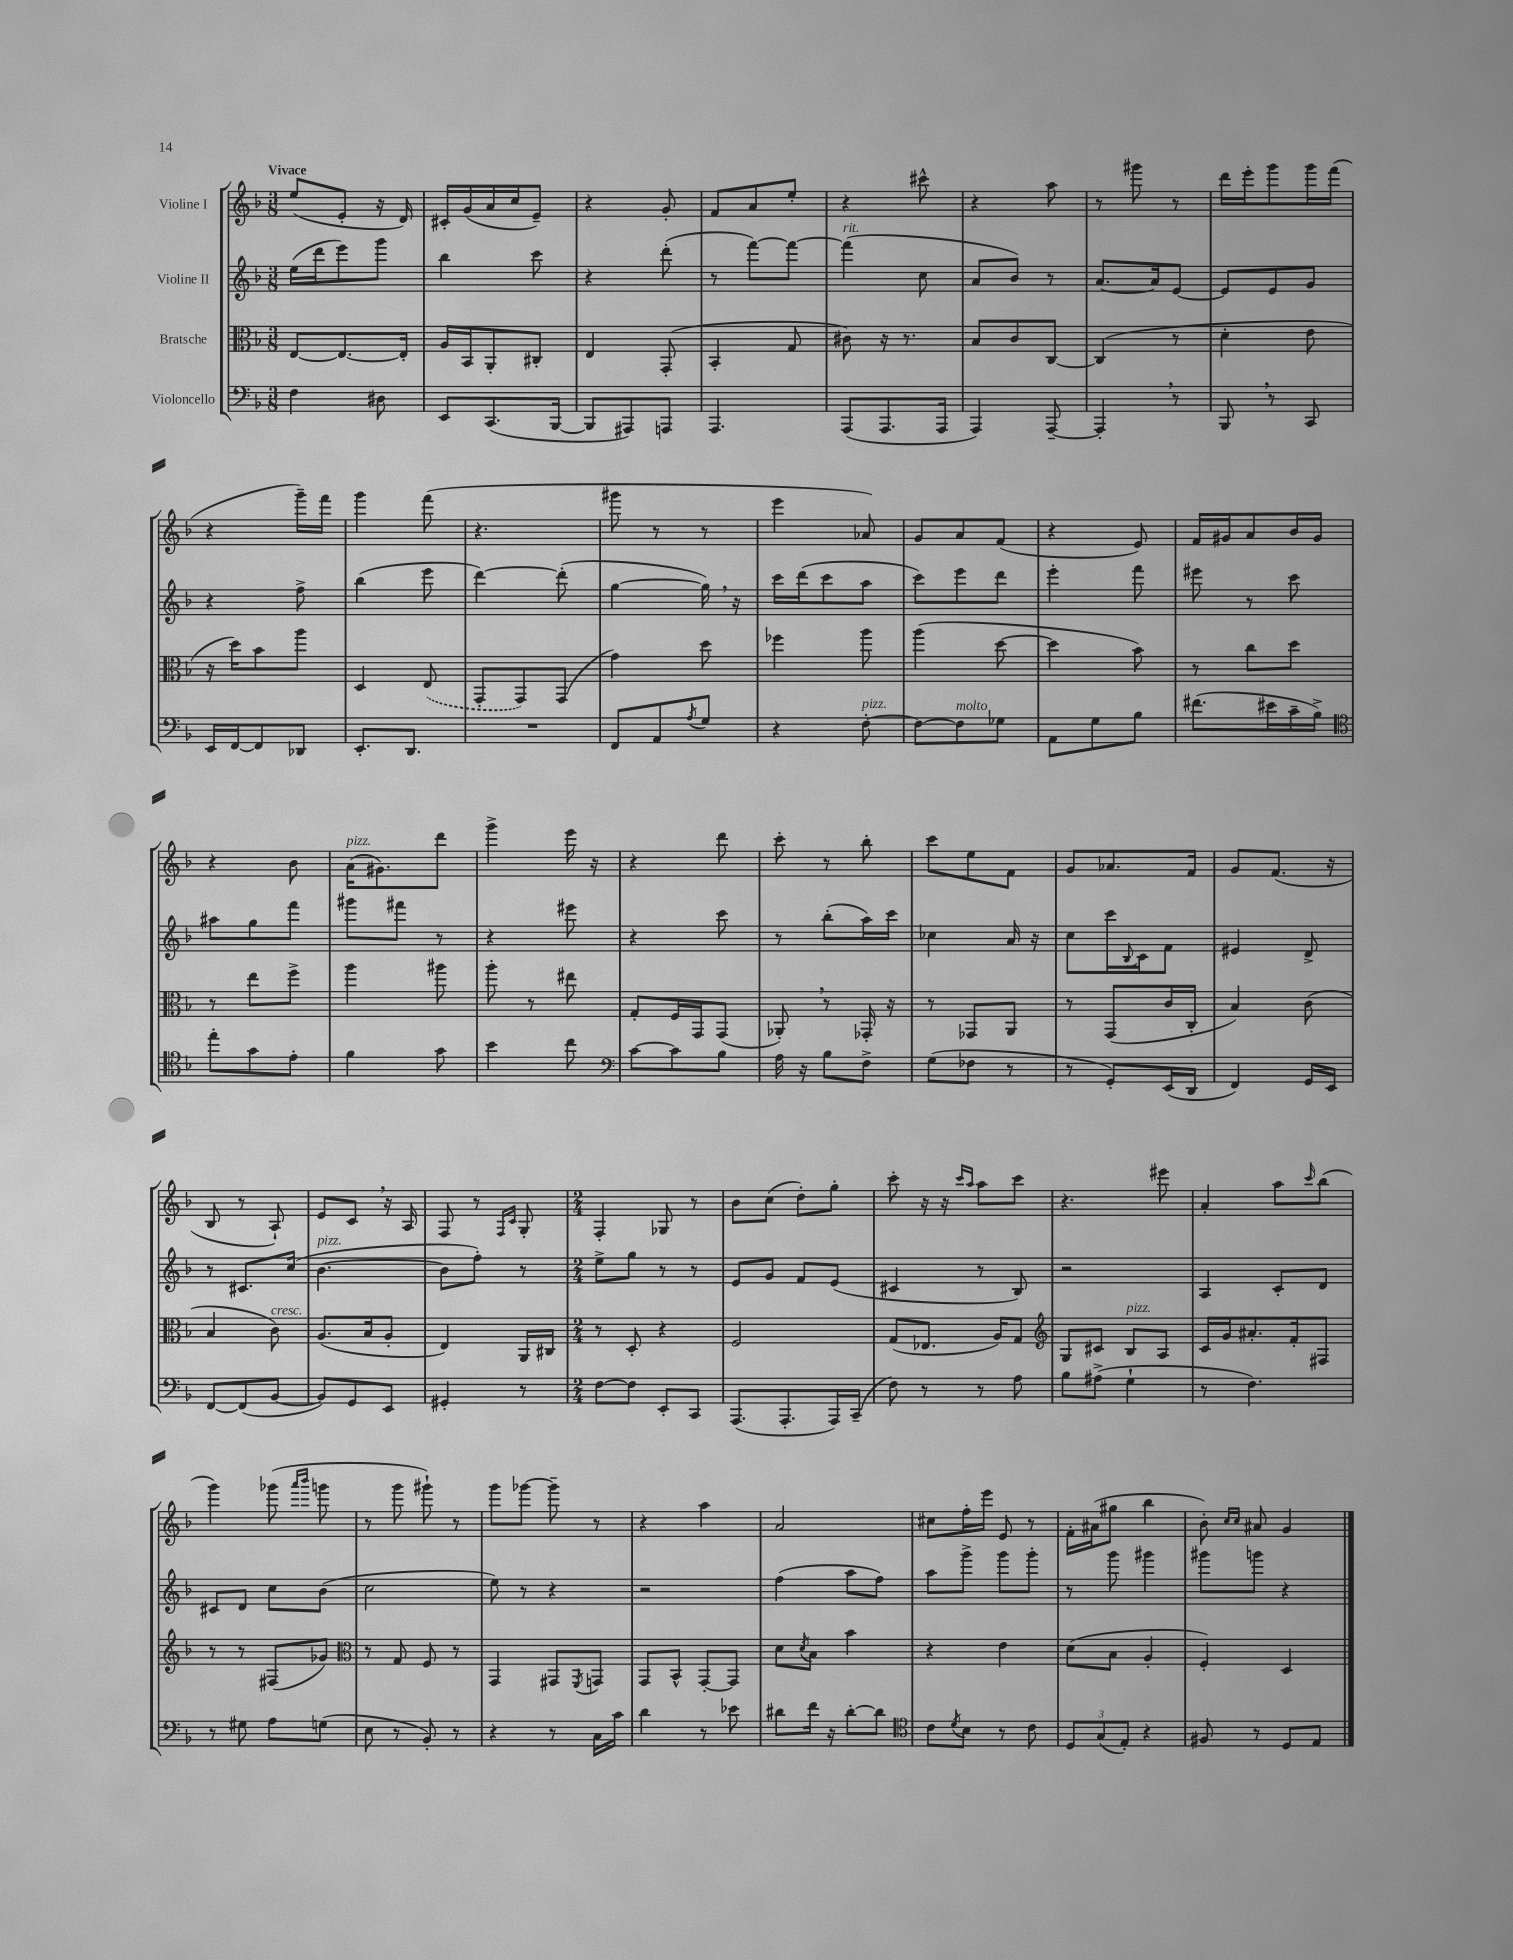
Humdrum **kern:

**kern	**kern	**kern	**kern
*part4	*part3	*part2	*part1
*staff4	*staff3	*staff2	*staff1
*I"Violoncello	*I"Bratsche	*I"Violine II	*I"Violine I
*clefF4	*clefC3	*clefG2	*clefG2
*k[b-]	*k[b-]	*k[b-]	*k[b-]
*M3/8	*M3/8	*M3/8	*M3/8
=1	=1	=1	=1
!	!	!	!LO:TX:a:B:t=Vivace
4F\	[8E/L	(16ee\LL	(8ee/L
.	.	16ddd\J	.
.	8.E/_	8eee\)	8e'/J
8D#X\	.	8ggg\J	16r
.	16E'/Jk]	.	16d/)
=2	=2	=2	=2
8EE/L	16A/LL	4bb-\	16c#X'/LL
.	16BB-/J	.	(16g/
(8.CC/	8AA'/	.	16a/
.	.	.	16cc/J
.	8C#X'/J	8ccc\	8e~/J)
[16BBB-/Jk	.	.	.
=3	=3	=3	=3
8BBB-/L]	4E/	4r	4r
8AAA#X/)	.	.	.
8AAAn/J	(8GG'/	(8ddd'\	8g'/
=4	=4	=4	=4
4.AAA/	4BB-'/	8r	8f/L
.	.	[8fff\L)	8a/
.	8G/	8fff\J_	8ee'/J
=5	=5	=5	=5
!	!	!LO:TX:a:i:t=rit.	!
(8AAA/L	8c#X\)	(4fff\]	4r
8.AAA/	16r	.	.
.	8.r	.	.
.	.	8cc\	8ccc#X^^\
16AAA/Jk	.	.	.
=6	=6	=6	=6
4AAA/)	8B-/L	8a/L	4r
.	8c/	8b-/J)	.
[8AAA~/	[8C/J	8r	8aa\
=7	=7	=7	=7
4AAA',/]	(4C/]	[8.a/L	8r
.	.	.	8ggg#X\
.	.	16a/k]	.
8r	8r	[8e/J	8r
=8	=8	=8	=8
8BBB-,/	4d'\	8e/L]	16ddd\LL
.	.	.	16eee'\J
8r	.	8e/	8ggg\
8CC/	8e\	8g/J	16ggg\L
.	.	.	(16fff\JJ
!!LO:LB:g=z
=9	=9	=9	=9
16EE/LL	16r	4r	4r
[16FF/J	16dd\KL)	.	.
8FF/]	8b-\	.	.
8DD-X/J	8aa\J	8ff^\	16ggg~\LL)
.	.	.	16fff\JJ
=10	=10	=10	=10
8.EE'/L	4D/	(4bb-\	4ggg\
8.DD/J	.	.	.
.	(8E/	8eee\	(8fff\
=11	=11	=11	=11
4.r	8GG'/L	[4ddd\)	4.r
.	8GG/)	.	.
.	(8GG/J	(8ddd'\]	.
=12	=12	=12	=12
8FF/L	4g\)	[4gg\	8ggg#X\
8AA/	.	.	8r
8qA/	.	.	.
8G/J	8dd\	16gg,\])	8r
.	.	16r	.
=13	=13	=13	=13
4r	4ff-X\	16ccc\LL	4eee\
.	.	(16ddd\J	.
.	.	8ccc\	.
!LO:TX:a:i:t=pizz.	!	!	!
[8F'\	8aa\	8aa\J	8a-X/)
=14	=14	=14	=14
8F\L_	(4aa\	8ccc\L)	8g/L
!LO:TX:a:i:t=molto	!	!	!
8F\]	.	8eee\	8a/
8G-X\J	[8dd\	8ddd\J	(8f/J
=15	=15	=15	=15
8AA\L	4dd\]	4eee'\	4r
8G\	.	.	.
8B-\J	8b-\)	8fff\	8e/)
=16	=16	=16	=16
(8.f#X\L	8r	8eee#X\	16f/LL
.	.	.	16g#X/J
.	8cc\L	8r	8a/
16e#X\L	.	.	.
16c~\	8dd\J	8ccc\	16b-/L
16B-^\JJ)	.	.	16g#/JJ
!!LO:LB:g=z
=17	=17	=17	=17
*clefC4	*	*	*
8ee'\L	8r	8aa#X\L	4r
8g\	8ee\L	8gg\	.
8e'\J	8ff^\J	8fff\J	8b-\
=18	=18	=18	=18
!	!	!	!LO:TX:a:i:t=pizz.
4f\	4aa\	8ggg#X\L	(16a\KL
.	.	.	8.g#X\)
.	.	8fff#X\J	.
8g\	8aa#X\	8r	8ddd\J
=19	=19	=19	=19
4b-\	8aa'\	4r	4ggg^\
.	8r	.	.
8cc\	8ee#X\	8eee#X\	16eee\
.	.	.	16r
=20	=20	=20	=20
*clefF4	*	*	*
[8c\L	8G'/L	4r	4r
8c\]	16F/L	.	.
.	16GG/J	.	.
8B-\J	(8GG/J	8ccc\	8ddd\
=21	=21	=21	=21
16A\	8AA-X',/)	8r	8ccc'\
16r	.	.	.
8B-\L	8r	(8bb-'\L	8r
8F^\J	16GG-X'/	16aa\L)	8bb-'\
.	16r	16ccc\JJ	.
=22	=22	=22	=22
(8G\L	8r	4cc-X\	8ccc\L
8F-X\J	8GG-X/L	.	8ee\
8r	8AA/J	16a/	8f\J
.	.	16r	.
=23	=23	=23	=23
8r	8r	8cc\L	8g/L
8GG'/L)	(8GG/L	16ccc\L	8.a-X/
.	.	8qqB-/	.
.	.	16c\J	.
(16EE/L	16c/L	8f\J	.
16DD/JJ	16C'/JJ	.	16f/Jk
=24	=24	=24	=24
4FF/)	4B-/)	4e#X/	8g/L
.	.	.	(8.f/J
16GG/LL	(8c\	8d^/	.
16EE/JJ	.	.	16r
!!LO:LB:g=z
=25	=25	=25	=25
[8FF/L	4B-/	8r	8B-/
(8FF/]	.	8.c#X/L	8r
!	!LO:TX:a:i:t=cresc.	!	!
[8BB-/J	8c\)	.	8A`/)
.	.	(16cc/Jk	.
=26	=26	=26	=26
!	!	!LO:TX:a:i:t=pizz.	!
8BB-/L])	(8.A/L	[4.b-\	8e/L
8GG/	.	.	8c,/J
.	16B-/k	.	.
8EE/J	8A'/J	.	16r
.	.	.	16A/
=27	=27	=27	=27
4GG#X'/	4E/)	8b-\L]	8F/
.	.	8ff'\J)	8r
.	.	.	16qqF/LL
.	.	.	16qqc/JJ
8r	16AA/LL	8r	8G'/
.	16C#X/JJ	.	.
=28	=28	=28	=28
*M2/4	*M2/4	*M2/4	*M2/4
[8F\L	8r	8ee^\L	4F'/
8F\J]	8D'/	8gg\J	.
8EE'/L	4r	8r	8G-X/
8CC/J	.	8r	8r
=29	=29	=29	=29
(8.AAA/L	2F/	8e/L	8b-\L
.	.	8g/J	(8cc\J
8.AAA'/	.	.	.
.	.	8f/L	8dd'\L)
16AAA/L)	.	(8e/J	8gg'\J
(16CC~/JJ	.	.	.
=30	=30	=30	=30
8F\)	(8G/L	4c#X/	8ccc'\
8r	8.E-X/J	.	16r
.	.	.	16r
.	.	.	16qqccc/LL
.	.	.	16qqaa/JJ
8r	.	8r	8aa\L
.	16A/KL)	.	.
8A\	8G/J	8B-/)	8ccc\J
=31	=31	=31	=31
*	*clefG2	*	*
8B-\L	8G/L	2r	4.r
(8A#X^\J	8c#X/J	.	.
!	!LO:TX:a:i:t=pizz.	!	!
4G`\	8B-/L	.	.
.	8A/J	.	8eee#X\
=32	=32	=32	=32
8r	16c/LL	4A/	4a'/
.	16g/J	.	.
4.F\)	8.a#X'/	.	.
.	.	8c'/L	8aa\L
.	16f'/k	.	.
.	.	.	16qqccc/
.	8F#X/J	8d/J	(8bb-\J
!!LO:LB:g=z
=33	=33	=33	=33
8r	8r	8c#X/L	4ggg\)
8G#X\	8r	8d/J	.
8A\L	(8F#X/L	8cc\L	(8ggg-X\
.	.	.	16qqaaa/LL
.	.	.	16qqbbb-/JJ
(8Gn\J	8g-X/J)	(8b-\J	8gggn\
=34	=34	=34	=34
*	*clefC3	*	*
8E\	8r	2cc\	8r
8r	8G/	.	8ggg\
8BB-'/)	8F/	.	8ggg#X`\)
8r	8r	.	8r
=35	=35	=35	=35
4r	4GG/	8ee\)	8ggg\L
.	.	8r	[8ggg-X\J
8r	8GG#X/L	4r	8ggg-~\]
.	8qFF/	.	.
16C\LL	8GGn/J	.	8r
16c\JJ	.	.	.
=36	=36	=36	=36
4d\	8GG/L	2r	4r
.	8BB-^^/J	.	.
8r	[8GG'/L	.	4aa\
8e-X\	8GG/J]	.	.
=37	=37	=37	=37
8d#X\L	8d\L	(4ff\	2a/
.	8qd/	.	.
16f\Jk	8B-\J	.	.
16r	.	.	.
[8d#'\L	4b-\	8aa\L	.
8d#\J]	.	8ff\J)	.
=38	=38	=38	=38
*clefC4	*	*	*
8c\L	4r	8aa\L	8cc#X\L
8qd/	.	.	.
8B-\J	.	8ggg^\J	16ff'\L
.	.	.	16eee\JJ
8r	4e\	8ggg\L	8e/
8c\	.	8ggg'\J	8r
=39	=39	=39	=39
12D/L	(8d\L	8r	16f'\LL
.	.	.	(16a#X\J
(12G/	.	.	.
.	8B-\J	8ggg\	8gg#X\J
12E'/J)	.	.	.
4r	4A'/	4ggg#X\	4bb-\
=40	=40	=40	=40
8F#X/	4F'/)	8ggg#X\L	8b-'\)
.	.	.	16qqcc/LL
.	.	.	16qqcc/JJ
8r	.	8gggn\J	8a#X/
8D/L	4D/	4r	4g/
8E/J	.	.	.
==	==	==	==
*-	*-	*-	*-
